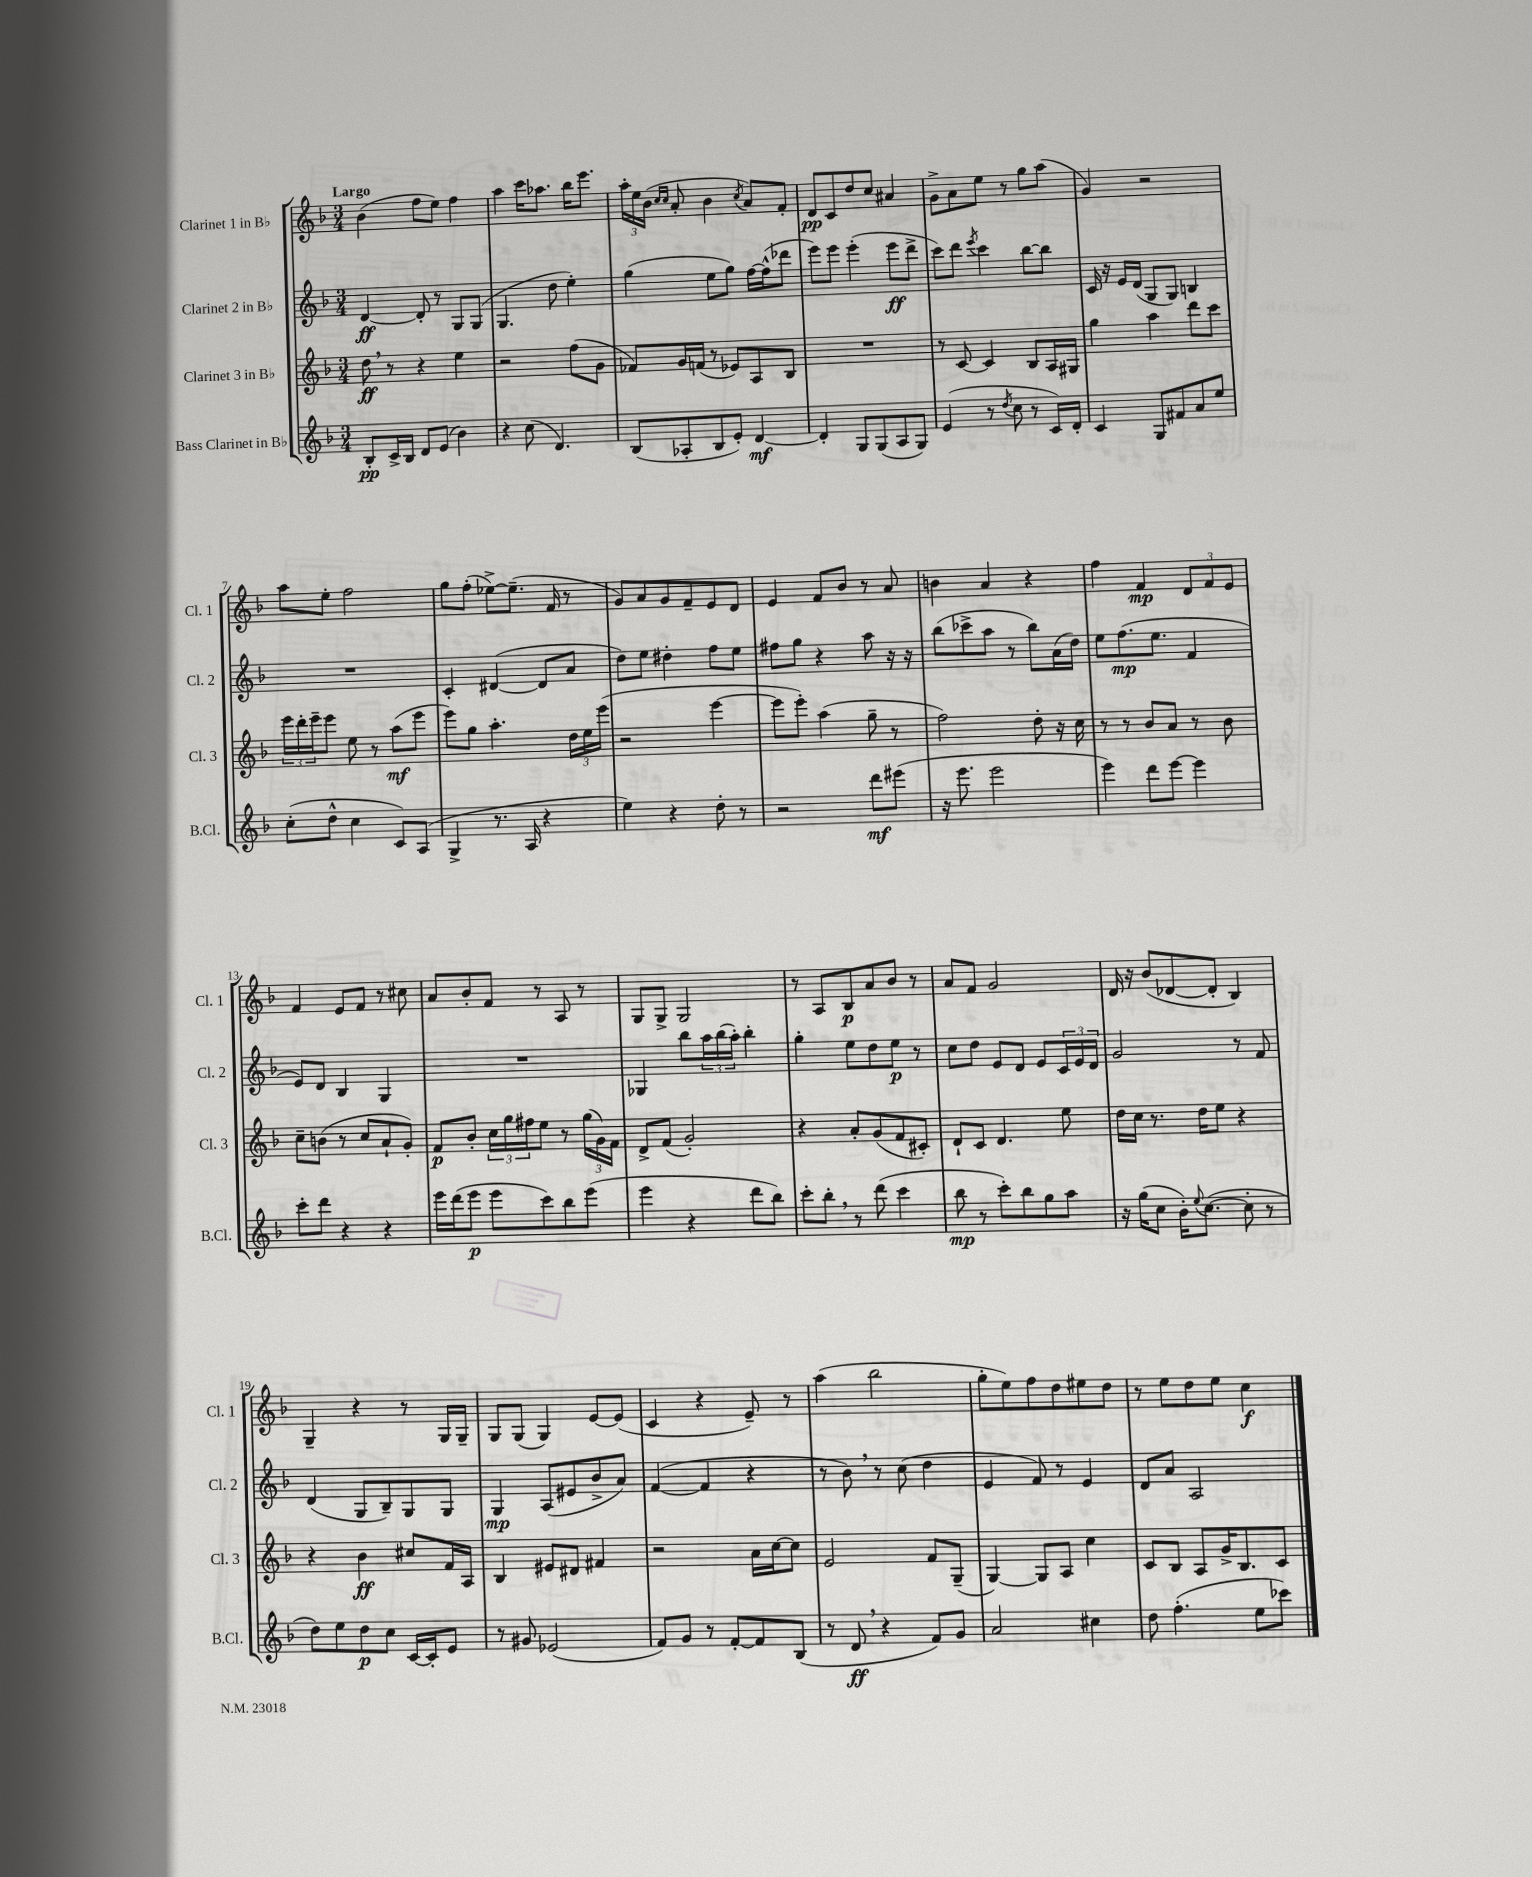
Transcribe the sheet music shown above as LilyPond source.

<<
\new StaffGroup <<
\new Staff = "s0" \with { instrumentName = "Clarinet 1 in Bb" shortInstrumentName = "Cl. 1" } {
    \clef treble \key f \major \numericTimeSignature \time 3/4 \tempo "Largo"
    bes'4( f''8 e''8) f''4 |
    a''4 c'''16 aes''8. bes''16 e'''8. |
    \tuplet 3/2 { a''16-. e''16 bes'16( } \grace { c''16 c''16 } a'8-. bes'4 \acciaccatura { c''8 } a'8) f'8-. |
    d'8\pp c'8 d''8 c''8 ais'4 |
    g'8-> a'8 e''8 r8 g''8 a''8( |
    g'4) r2 |
    a''8 e''8-. f''2 |
    g''8 f''8-.( ees''8~->) ees''8.--( f'16 r8 |
    g'8) a'8 g'8 f'8-- e'8 d'8 |
    e'4 f'8 bes'8 r8 a'8 |
    b'4 a'4 r4 |
    f''4 f'4\mp \tuplet 3/2 { d'8 f'8 e'8 } |
    f'4 e'8 f'8 r8 cis''8 |
    a'8 bes'8-. f'8 r8 a8 r8 |
    g8 g8-> g2 |
    r8 a8 bes8\p a'8 bes'8 r8 |
    a'8 f'8 g'2 |
    d'16 r16 bes'8( des'8~ des'8-. bes4) |
    g4-- r4 r8 g16 g16-- |
    g8 g8( g4) e'8~ e'8( |
    c'4 r4 e'8--) r8 |
    a''4( bes''2 |
    g''8-. e''8) f''8 d''8 eis''8 d''8 |
    r8 e''8 d''8 e''8 c''4\f \bar "|." |
}
\new Staff = "s1" \with { instrumentName = "Clarinet 2 in Bb" shortInstrumentName = "Cl. 2" } {
    \clef treble \key f \major \numericTimeSignature \time 3/4
    d'4~\ff d'8-. r8 g8 g8( |
    g4. d''8 e''4-.) |
    g''4( e''8 g''8) f''16~ f''16-^( des'''8 |
    e'''8) e'''8 e'''4-.( e'''8\ff d'''8-> |
    c'''8) d'''8 \acciaccatura { e'''8 } c'''4 bes''8~ bes''8 |
    c'16 r16 e'16 d'16( g8 g8) b4 |
    R2. |
    c'4-. dis'4~( dis'8 a'8 |
    d''8) e''8 dis''4-. f''8 e''8 |
    fis''8 g''8 r4 a''8 r16 r16 |
    bes''8( ces'''8-> a''8 r8 bes''8) a'16( d''16) |
    e''8 f''8.\mp( e''8. f'4 |
    e'8) d'8 bes4 g4 |
    R2. |
    ges4 bes''8 \tuplet 3/2 { a''16 bes''16( a''16-.) } bes''4-. |
    g''4-. e''8 d''8 e''8\p r8 |
    c''8 d''8 e'8 d'8 e'8 \tuplet 3/2 { c'16 e'16 d'16 } |
    g'2 r8 f'8 |
    d'4( g8 bes8--) g8 g8 |
    g4\mp a8( eis'8 bes'8-> a'8) |
    f'4~( f'4 r4 |
    r8 bes'8) \breathe r8 c''8( d''4 |
    e'4 f'8) r8 e'4 |
    d'8 a'8 a2 \bar "|." |
}
\new Staff = "s2" \with { instrumentName = "Clarinet 3 in Bb" shortInstrumentName = "Cl. 3" } {
    \clef treble \key f \major \numericTimeSignature \time 3/4
    d''8\ff \breathe r8 r4 e''4 |
    r2 f''8( g'8 |
    fes'8) g'16 f'16( r8 ees'8) a8 bes8 |
    R2. |
    r8 c'8~ c'4 bes8 a16 gis16 |
    g''4 a''4 d'''8 c'''8 |
    \tuplet 3/2 { e'''16 d'''16-. e'''16-- } e'''8 e''8 r8 a''8\mf( e'''8 |
    e'''8) g''8 a''4.-. \tuplet 3/2 { d''16 e''16 e'''16( } |
    r2 e'''4~ |
    e'''8 e'''8-.) a''4( g''8-- r8 |
    f''2) d''8-. r16 c''16 |
    r8 r8 bes'8 a'8 r8 bes'8 |
    c''8-- b'8( r8 c''8 a'8-! g'8-.) |
    f'8\p bes'8-. \tuplet 3/2 { c''16 g''16 fis''16 } e''8 r8 \tuplet 3/2 { g''16( g'16) f'16 } |
    d'8-> f'8( g'2-.) |
    r4 a'8-. g'8( f'8 cis'8-.) |
    d'8-! c'8 d'4. e''8 |
    d''16 c''16 r8. d''16 e''8 r4 |
    r4 bes'4\ff cis''8 f'16 a16 |
    bes4 eis'8 dis'8 fis'4 |
    r2 a'16 c''16~ c''8 |
    e'2 f'8 g8--( |
    g4~) g8 a8 c''4 |
    c'8 bes8 a8 g'16-> bes8. c'8 \bar "|." |
}
\new Staff = "s3" \with { instrumentName = "Bass Clarinet in Bb" shortInstrumentName = "B.Cl." } {
    \clef treble \key f \major \numericTimeSignature \time 3/4
    bes8-.\pp c'16-> bes16 d'8 e'8( bes'4) |
    r4 c''8( d'4.) |
    bes8( aes8-. bes8 e'8-.) d'4~\mf |
    d'4-. g8 g8( a8 g8) |
    e'4( r8 \acciaccatura { d''8 } c''8 r8 c'16) d'16-. |
    c'4 g8 fis'8 a'8 e''8 |
    c''8-.( d''8-^ c''4 c'8) a8( |
    g4-> r8. a16 r4 |
    e''4) r4 d''8-. r8 |
    r2 d'''8\mf eis'''8( |
    r16 e'''8. e'''2 |
    e'''4) d'''8 e'''8~ e'''4 |
    c'''8-. d'''8 r4 r4 |
    e'''16 d'''16( e'''8\p e'''8 c'''8) bes''8 e'''8( |
    e'''4 r4 d'''8 bes''8) |
    c'''8-. bes''8-. \breathe r8 d'''8( c'''4 |
    bes''8\mp r8 c'''8-.) bes''8 g''8 a''8 |
    r16 g''16( c''8 bes'16-.) \appoggiatura { e''8 } c''8.~( c''8-. r8 |
    d''8) e''8 d''8\p c''8 c'16~ c'16-. e'8 |
    r8 gis'8 ees'2( |
    f'8) g'8 r8 f'8~-. f'8 bes8( |
    r8 d'8\ff \breathe r4 f'8) g'8 |
    a'2 cis''4 |
    d''8 f''4.-.( e''8 ces'''8) \bar "|." |
}
>>
>>
